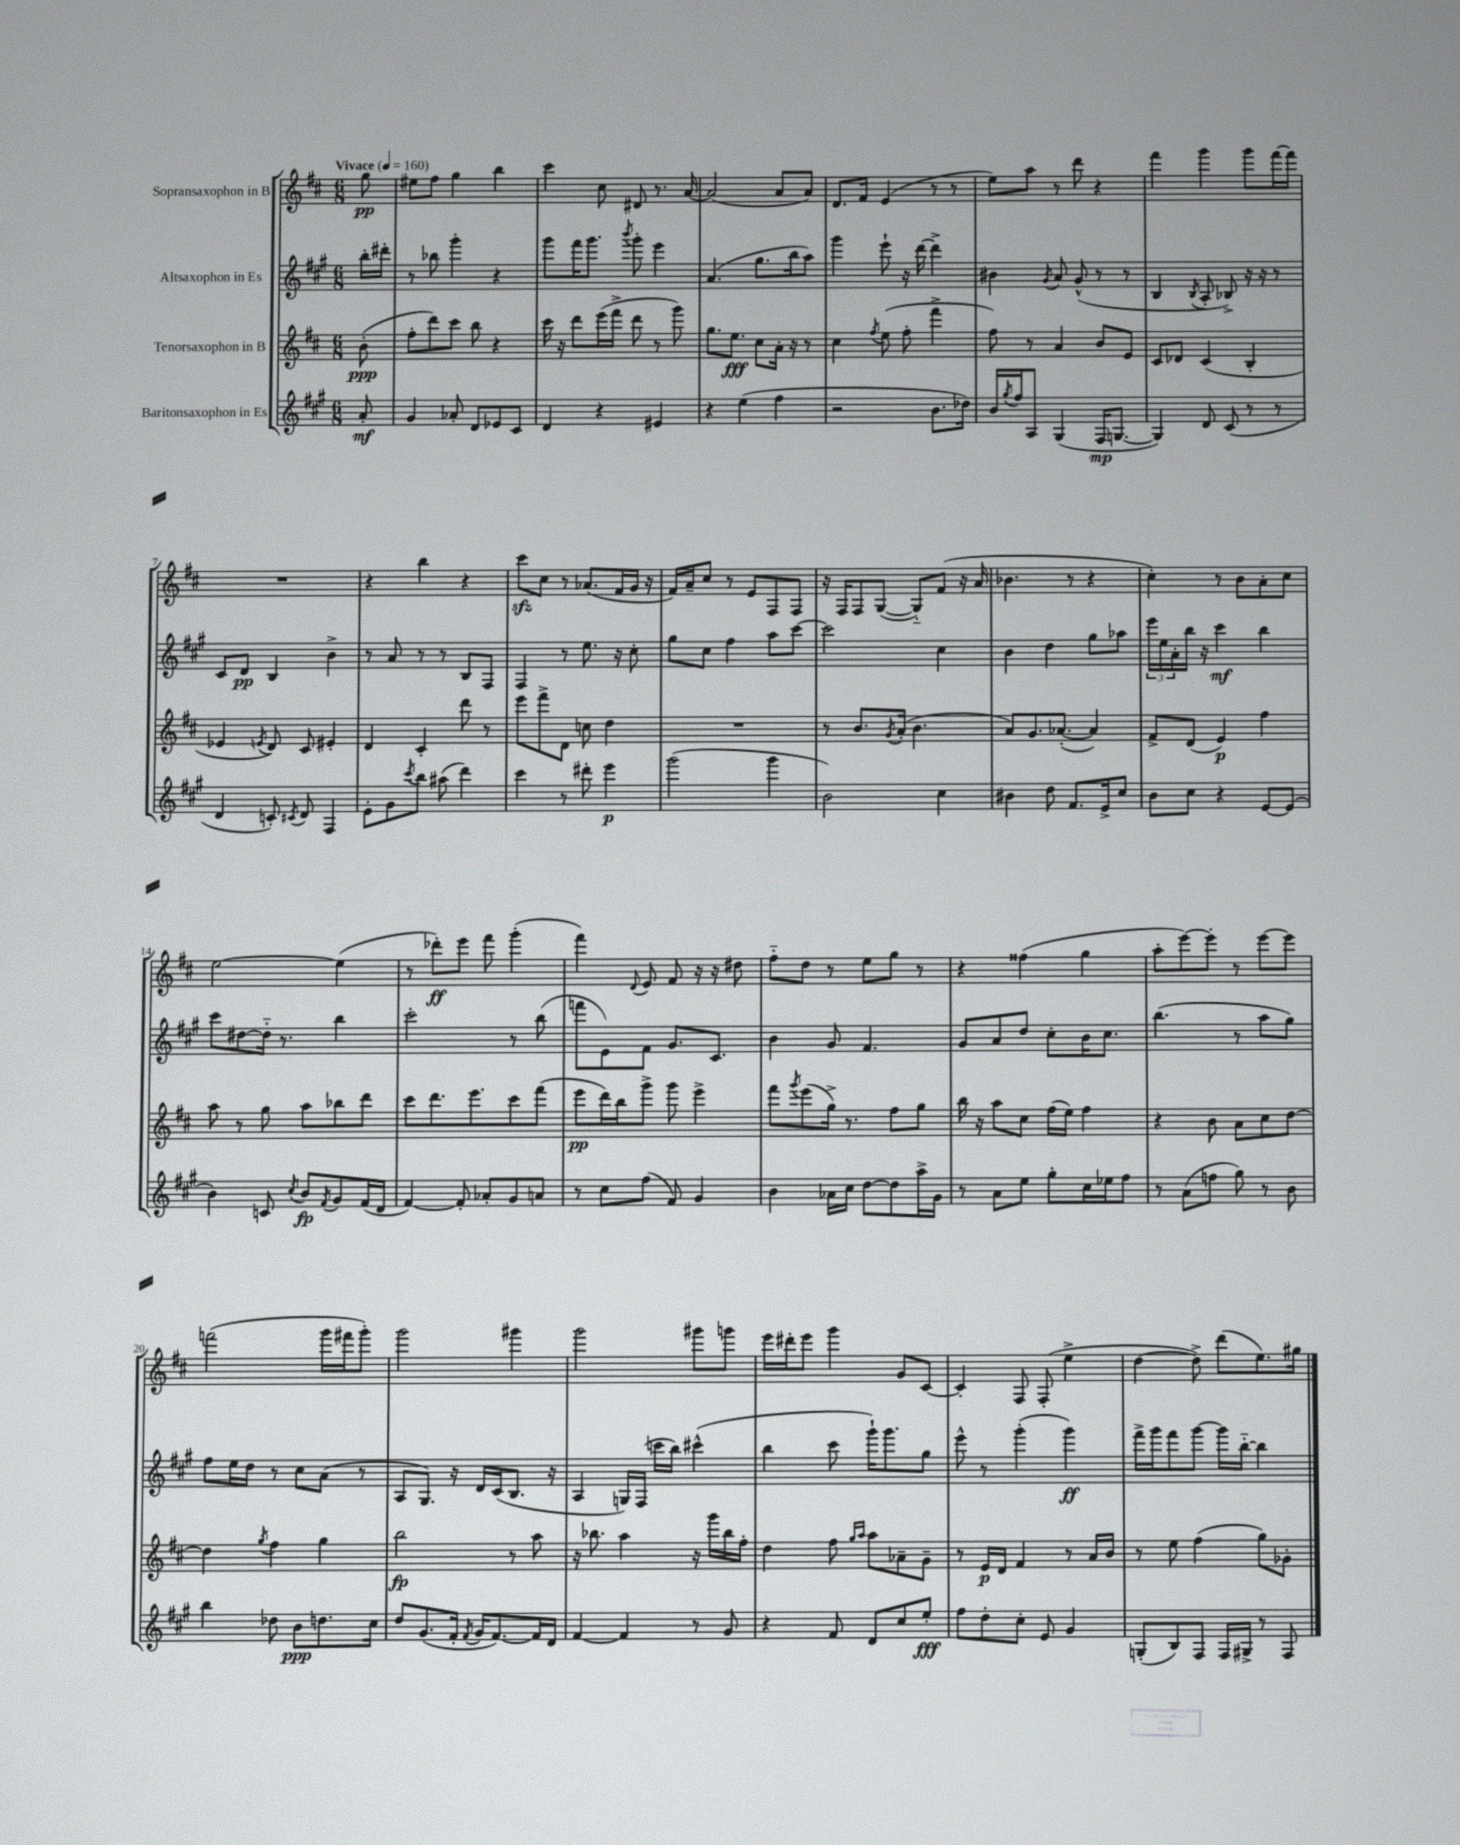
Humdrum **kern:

**kern	**kern	**kern	**kern
*staff4	*staff3	*staff2	*staff1
*clefG2	*clefG2	*clefG2	*clefG2
*k[f#c#g#]	*k[f#c#]	*k[f#c#g#]	*k[f#c#]
*M6/8	*M6/8	*M6/8	*M6/8
*MM160	*MM160	*MM160	*MM160
8a'/	(8b'\	16bb'\LL	8gg\
.	.	16ddd#'\JJ	.
=	=	=	=
4g#/	8ff#'\L	8r	8ee#\L
.	8ddd\)	8bb-\	8ff#\J
8a-'/	8ccc#\J	4ggg#'\	4gg\
8d/L	8bb\	.	.
8e-/	4r	4r	4bb\
8c#/J	.	.	.
=	=	=	=
4d/	16ccc#\	8ggg#\L	4ccc#\
.	16r	.	.
.	8ddd\L	16fff#\K	.
.	.	8.ggg#\J	.
4r	(16eee\L	.	8cc#\
.	16fff#^\JJ	.	.
.	.	8qbbb/	.
.	8ddd\	8ggg#'\	8d#/
4e#/	8r	4eee\	8.r
.	8ggg\)	.	.
.	.	.	[16a/
=	=	=	=
4r	8.gg\L	(4.a/	(2a/]
.	8.ee\J	.	.
(4ee\	.	.	.
.	8cc#\L	8.gg#\L	.
4ff#\	16a'\Jk	.	8a/L
.	16r	16bb\k	.
.	8r	8aa\J)	8a/J)
=	=	=	=
2r	4cc#\	4ggg#\	8.d/L
.	.	.	16f#/Jk
.	8qff#/	.	.
.	(8ee\	8eee`\	(4e/
.	8ff#'\	16r	.
.	.	[16ddd\	.
8.b\L	4fff#^\	4ddd^\]	8r
.	.	.	8r
16dd-\Jk)	.	.	.
=	=	=	=
16b/LL	8ff#\)	4b#\	8ee\L)
8qgg#/	.	.	.
16ff#/J	.	.	.
8A/J	8r	.	8aa\J
.	.	8qg#/	.
(4G#/	4a/	8a/	8r
.	.	(8g#^^/	8ddd\
16F#/LK	8b/L	8r	4r
[8.G/J	.	.	.
.	8e/J	8r	.
=	=	=	=
4G/])	8c#/L	4B/	4fff#\
.	8d-/J	.	.
.	.	8qB/	.
8d/	(4c#/	8A'/	4ggg\
(8c#/	.	8B-^/)	.
8r	4B'/	16r	8ggg\L
.	.	16r	.
8r	.	8r	[16fff#\L
.	.	.	16fff#\]JJ
=	=	=	=
4d/	4e-/	8c#/L	2.r
.	.	8d/J	.
.	8qe/	.	.
8c'/)	8d/)	4B/	.
8qc#/	.	.	.
8d/	8c#/	.	.
4F#/	4e#'/	4b^\	.
=	=	=	=
8e'\L	4d/	8r	4r
8g#\	.	8a/	.
8qccc#/	.	.	.
8bb\J	4c#'/	8r	4bb\
(8aa#\	.	8r	.
4ddd\)	8ddd\	8B/L	4r
.	8r	8F#/J	.
=	=	=	=
4ccc#\	8eee\L	4F#/	8ccc#\L
.	8fff#^\	.	8cc#\J
8r	8d\J	8r	8r
8ddd#'\	8cc\	8.ee\	(8.a-/L
4eee\	4dd\	.	.
.	.	16r	16f#/L
.	.	8cc#'\	16g/JJ
.	.	.	16r
=	=	=	=
(2ggg#\	2.r	8gg#\L	16f#/LL)
.	.	.	16a~/J
.	.	8cc#\J	8cc#/J
.	.	4ff#\	8r
.	.	.	8e/L
4ggg#\	.	8aa\L	8F#/
.	.	[8ccc#\J	8F#/J
=	=	=	=
2b\)	8r	2ccc#\]	16r
.	.	.	16F#/LK
.	8.b/L	.	8F#/
.	.	.	([8G/J
.	8qg/	.	.
.	(16a'/Jk	.	.
.	4.b\	.	8G'~/]L)
4cc#\	.	4cc#\	(8f#/J
.	.	.	16r
.	.	.	16a/
=	=	=	=
4b#\	8a/L)	4b\	4.b-\
.	8.g/	.	.
8dd\	.	4dd\	.
.	([8.a-'/J	.	.
8.f#/L	.	.	8r
.	4a-/])	8gg#\L	4r
16e^/k	.	.	.
8cc#/J	.	8aa-\J	.
=	=	=	=
8b\L	8f#^/L	24eee\LL	4cc#'\)
.	.	24ee\	.
.	.	24a'\	.
8cc#\J	(8d/J	16bb\JJ	.
.	.	16r	.
4r	4e/)	4ccc#\	8r
.	.	.	8b\L
[8e/L	4ff#\	4bb\	8a'\
(8e/]J	.	.	8cc#\J
=	=	=	=
4b\)	8aa\	8ccc#\L	[2ee\
.	8r	[8dd#\	.
8c/	8gg\	16dd#'~\]Jk	.
.	.	8.r	.
8qcc#/	.	.	.
8b/L	8aa\L	.	.
8qf#/	.	.	.
8g#/	8bb-\	4bb\	(4ee\]
(16f#/L	8ddd\J	.	.
16d/JJ	.	.	.
=	=	=	=
[4f#/)	8ccc#\L	2ccc#'\	8r
.	8.ddd\	.	8ddd-'\L)
8f#'/]	.	.	8eee\J
.	8.eee\	.	.
8a-'/L	.	.	8fff#\
8g#/	8ccc#\	8r	(4ggg'\
8a/J	(8fff#\J	(8bb\	.
=	=	=	=
8r	8eee\L	8fff\L	4fff#\)
8cc#\L	16ddd\L)	8e\)	.
.	16bb\J	.	.
.	.	.	8qqd/
(8ff#\J	8ggg^\J	8f#\J	8e/
8f#/)	8ggg\	8.g#/L	8f#/
4g#/	4eee^\	.	16r
.	.	8.c#/J	16r
.	.	.	8dd#\
=	=	=	=
4b\	8fff#\L	4b\	8ff#'~\L
.	8qggg/	.	.
.	(8eee\	.	8dd\J
16a-\LL	16gg^\Jk)	8g#/	8r
16cc#\JJ	8.r	.	.
[8dd\L	.	4.f#/	8ee\L
8dd\]	8ff#\L	.	8gg\J
16aa^\L	8gg\J	.	8r
16g#\JJ	.	.	.
=	=	=	=
8r	16bb\	8g#/L	4r
.	16r	.	.
8a\L	8aa\L	8a/	.
8ee\J	8cc#\J	8dd/J	(4ff##\
8gg#'\L	(16ff#\LL	8cc#'\L	.
.	16ee\JJ)	.	.
16cc#\L	4ff#\	16b\K	4gg\
16ee-\J	.	8.cc#\J	.
8ff#\J	.	.	.
=	=	=	=
8r	4r	(4.bb\	8aa'\L
(8a\L	.	.	[8eee\)
8ff\J	8b\	.	8eee'\]J
8gg#\)	8a\L	8r	8r
8r	8cc#\	8aa\L	[8eee\L
8b\	[8dd\J	8gg#\J)	8eee\]J
=	=	=	=
4bb\	4dd\]	8ff#\L	(2fff\
.	.	16ee\L	.
.	.	16dd\JJ	.
.	8qgg/	.	.
8dd-\	4ff#\	8r	.
8b\L	.	8cc#\L	.
8.dd\	4gg\	(8a\J	16ggg\LL
.	.	.	16fff#\J
.	.	8r	8ggg'\J)
16cc#\Jk	.	.	.
=	=	=	=
8dd/L	2bb\	8A/L	2ggg\
(8.g#/	.	8.G#/J)	.
16f#'/Jk	.	16r	.
8qf#/	.	.	.
16g#/LK	.	16d/LL	.
[8.f#/)	.	(16c#/J	.
.	8r	8.B/J	4ggg#\
16f#/]L	8aa\	.	.
16d/JJ	.	16r	.
=	=	=	=
[4f#/	16r	4A/	2ggg\
.	8.bb-\	.	.
4f#/]	4aa\	16G/LL)	.
.	.	(16F#/JJ	.
.	.	16ccc\LL	.
.	.	16bb\JJ)	.
8r	16r	(4ccc#^^\	8ggg#\L
.	16ggg\LL	.	.
8g#/	16bb-\	.	8ggg\J
.	16ff#'\JJ	.	.
=	=	=	=
4r	4dd\	4bb\	16eee\LL
.	.	.	16ddd#'\J
.	.	.	8eee\J
8f#/	8ff#\	8ccc#\	4ggg\
.	16qqgg/LL	.	.
.	16qqaa/JJ	.	.
8d/L	8aa\L	16ggg#`\LK)	.
.	.	8.ggg#\	.
8cc#/	8a-~\	.	8g/L
8ee'/J	8g~\J	8gg#\J	[8c#/J
=	=	=	=
8ff#\L	8r	8eee^^\	4c#'/]
8dd'\	16e/LL	8r	.
.	16d/JJ	.	.
8cc#'\J	4f#/	(4ggg#'\	8F#/
8e/	.	.	(8F#'/
4g#/	8r	4ggg#\)	4ee^\
.	16a/LL	.	.
.	16b/JJ	.	.
=	=	=	=
(8G'/L	8r	16fff#^\LL	[4dd\
.	.	16ggg#\J	.
8B/)	8ee\	8fff#\	.
8F#/J	(4ff#\	[8ggg#\J	8dd^\])
16F#/LL	.	16ggg#\]LL	(8ddd\L
16G#^/JJ	.	[16bb'~\JJ	.
8r	8gg\L)	4bb\]	8.ee\)
8F#/	8g-'\J	.	.
.	.	.	16gg#\Jk
==	==	==	==
*-	*-	*-	*-
